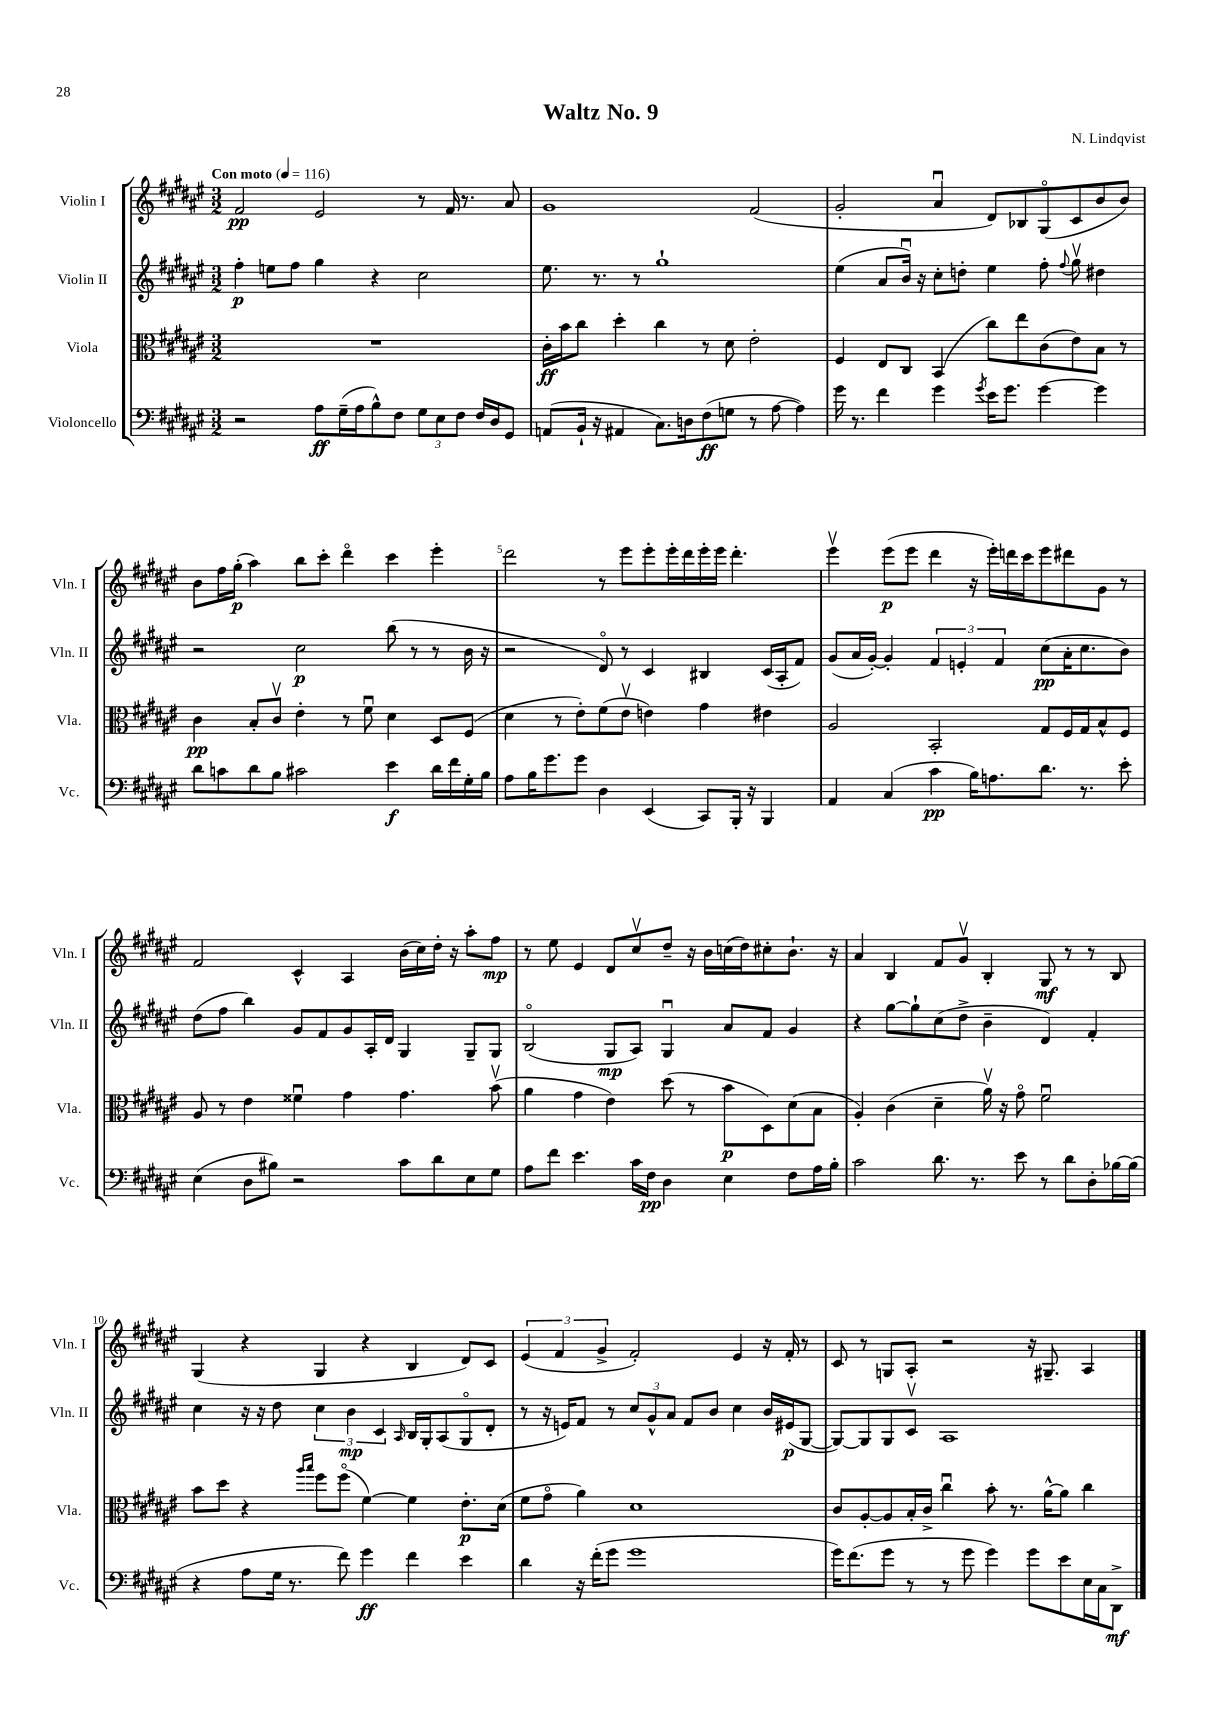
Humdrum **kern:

**kern	**dynam	**kern	**dynam	**kern	**dynam	**kern	**dynam
*part4	*part4	*part3	*part3	*part2	*part2	*part1	*part1
*staff4	*staff4	*staff3	*staff3	*staff2	*staff2	*staff1	*staff1
*I"Violoncello	*	*I"Viola	*	*I"Violin II	*	*I"Violin I	*
*I'Vc.	*	*I'Vla.	*	*I'Vln. II	*	*I'Vln. I	*
*clefF4	*	*clefC3	*	*clefG2	*	*clefG2	*
*k[f#c#g#d#a#e#]	*	*k[f#c#g#d#a#e#]	*	*k[f#c#g#d#a#e#]	*	*k[f#c#g#d#a#e#]	*
*M3/2	*	*M3/2	*	*M3/2	*	*M3/2	*
*MM116	*	*MM116	*	*MM116	*	*MM116	*
=1	=1	=1	=1	=1	=1	=1	=1
!	!	!	!	!	!	!LO:TX:a:B:t=Con moto	!
2r	.	1.r	.	4ff#'\	p	2f#/	pp
.	.	.	.	8een\L	.	.	.
.	.	.	.	8ff#\J	.	.	.
8A#\L	ff	.	.	4gg#\	.	2e#/	.
(16G#~\L	.	.	.	.	.	.	.
16A#\J	.	.	.	.	.	.	.
8B^^\)	.	.	.	4r	.	.	.
8F#\J	.	.	.	.	.	.	.
12G#\L	.	.	.	2cc#\	.	8r	.
12E#\	.	.	.	.	.	.	.
.	.	.	.	.	.	16f#/	.
12F#\J	.	.	.	.	.	.	.
.	.	.	.	.	.	8.r	.
16F#/LL	.	.	.	.	.	.	.
16D#/J	.	.	.	.	.	.	.
8GG#/J	.	.	.	.	.	8a#/	.
=2	=2	=2	=2	=2	=2	=2	=2
(8AAn/L	.	16c#'\LL	ff	8.ee#\	.	1g#	.
.	.	16b\J	.	.	.	.	.
16BB`/Jk	.	8cc#\J	.	.	.	.	.
16r	.	.	.	8.r	.	.	.
4AA#X/	.	4dd#'\	.	.	.	.	.
.	.	.	.	8r	.	.	.
8.C#\L)	.	4cc#\	.	1gg#`	.	.	.
16Dn\k	.	.	.	.	.	.	.
(8F#\	ff	8r	.	.	.	.	.
8Gn\J	.	8d#\	.	.	.	.	.
8r	.	2e#'\	.	.	.	(2f#/	.
[8A#\	.	.	.	.	.	.	.
4A#\])	.	.	.	.	.	.	.
=3	=3	=3	=3	=3	=3	=3	=3
16g#\	.	4F#/	.	(4ee#\	.	2g#'/	.
8.r	.	.	.	.	.	.	.
4f#\	.	8E#/L	.	8a#/L	.	.	.
.	.	8C#/J	.	16bu/Jk)	.	.	.
.	.	.	.	16r	.	.	.
4g#\	.	(4BB/	.	8cc#'\L	.	4a#u/	.
.	.	.	.	8ddn'\J	.	.	.
8qg#/	.	.	.	.	.	.	.
16e#\KL	.	8cc#\L)	.	4ee#\	.	8d#/L)	.
8.g#\J	.	.	.	.	.	.	.
.	.	8ee#\	.	.	.	8B-X/	.
[4g#\	.	(8c#\	.	8ff#'\	.	(8G#/	.
.	.	.	.	8qqff#/	.	.	.
.	.	8e#\)	.	8gg#v\	.	8c#/	.
4g#\]	.	8B\J	.	4dd#X\	.	8b/	.
.	.	8r	.	.	.	8b/J)	.
!!LO:LB:g=z
=4	=4	=4	=4	=4	=4	=4	=4
8d#\L	.	4c#\	pp	2r	.	8b\L	.
8cn\	.	.	.	.	.	16ff#\L	.
.	.	.	.	.	.	(16gg#'\JJ	p
8d#\	.	8B'/L	.	.	.	4aa#\)	.
8B\J	.	8c#v/J	.	.	.	.	.
2c#X\	.	4e#'\	.	2cc#\	p	8bb\L	.
.	.	.	.	.	.	8ccc#'\J	.
.	.	8r	.	.	.	4ddd#\	.
.	.	8f#u\	.	.	.	.	.
4e#\	f	4d#\	.	(8bb\	.	4ccc#\	.
.	.	.	.	8r	.	.	.
16d#\LL	.	8D#/L	.	8r	.	4eee#'\	.
16f#\	.	.	.	.	.	.	.
16G#'\	.	(8F#/J	.	16b\	.	.	.
16B\JJ	.	.	.	16r	.	.	.
=5	=5	=5	=5	=5	=5	=5	=5
8A#\L	.	4d#\	.	2r	.	2ddd#\	.
16B\K	.	.	.	.	.	.	.
8.g#\	.	.	.	.	.	.	.
.	.	8r	.	.	.	.	.
8g#\J	.	8e#'\L)	.	.	.	.	.
4D#\	.	(8f#\	.	8d#/)	.	8r	.
.	.	8e#v\J	.	8r	.	8eee#\L	.
(4EE#/	.	4en\)	.	4c#/	.	8eee#'\	.
.	.	.	.	.	.	16eee#'\L	.
.	.	.	.	.	.	16ddd#\	.
8CC#/L)	.	4g#\	.	4B#X/	.	16eee#'\	.
.	.	.	.	.	.	16eee#\JJ	.
16BBB'/Jk	.	.	.	.	.	4.ddd#'\	.
16r	.	.	.	.	.	.	.
4BBB/	.	4e#X\	.	(16c#/LL	.	.	.
.	.	.	.	16A#'/J	.	.	.
.	.	.	.	8f#/J)	.	.	.
=6	=6	=6	=6	=6	=6	=6	=6
4AA#/	.	2A#/	.	(8g#/L	.	4eee#v\	.
.	.	.	.	16a#/L	.	.	.
.	.	.	.	[16g#'/JJ)	.	.	.
(4C#/	.	.	.	4g#'/]	.	(8eee#\L	p
.	.	.	.	.	.	8eee#\J	.
4c#\	pp	2BB'/	.	6f#/	.	4ddd#\	.
.	.	.	.	6en'/	.	.	.
16B\KL)	.	.	.	.	.	16r	.
8.An\	.	.	.	.	.	16eee#'\LL)	.
.	.	.	.	6f#/	.	.	.
.	.	.	.	.	.	16dddn\	.
.	.	.	.	.	.	16ccc#\J	.
8.d#\J	.	8G#/L	.	(8cc#\L	pp	8eee#\	.
.	.	16F#/L	.	16a#'\K	.	8ddd#X\	.
8.r	.	16G#/J	.	8.cc#\	.	.	.
.	.	8B^^/	.	.	.	8g#\J	.
8e#'\	.	8F#/J	.	8b\J)	.	8r	.
!!LO:LB:g=z
=7	=7	=7	=7	=7	=7	=7	=7
(4E#\	.	8A#/	.	(8dd#\L	.	2f#/	.
.	.	8r	.	8ff#\J	.	.	.
8D#\L	.	4e#\	.	4bb\)	.	.	.
8B#X\J)	.	.	.	.	.	.	.
2r	.	4f##Xu\	.	8g#/L	.	4c#^^/	.
.	.	.	.	8f#/	.	.	.
.	.	4g#\	.	8g#/	.	4A#/	.
.	.	.	.	16A#'/L	.	.	.
.	.	.	.	16d#/JJ	.	.	.
8c#\L	.	4.g#\	.	4G#/	.	(16b\LL	.
.	.	.	.	.	.	16cc#\)	.
8d#\	.	.	.	.	.	16dd#'\JJ	.
.	.	.	.	.	.	16r	.
8E#\	.	.	.	8G#~/L	.	8aa#'\L	.
8G#\J	.	(8bv\	.	8G#/J	.	8ff#\J	mp
=8	=8	=8	=8	=8	=8	=8	=8
8A#\L	.	4a#\	.	(2B/	.	8r	.
8f#\J	.	.	.	.	.	8ee#\	.
4.e#\	.	4g#\	.	.	.	4e#/	.
.	.	4e#\)	.	8G#/L	mp	8d#/L	.
16c#\LL	.	.	.	8A#/J)	.	8cc#v/	.
16F#\JJ	pp	.	.	.	.	.	.
4D#\	.	(8dd#\	.	4G#u/	.	8dd#~/J	.
.	.	8r	.	.	.	16r	.
.	.	.	.	.	.	16b\LL	.
4E#\	.	8b\L	p	8a#/L	.	(16ccn\	.
.	.	.	.	.	.	16dd#\J)	.
.	.	8D#\)	.	8f#/J	.	8cc#X'\	.
8F#\L	.	(8d#\	.	4g#/	.	8.b`\J	.
16A#\L	.	8B\J	.	.	.	.	.
16B'\JJ	.	.	.	.	.	16r	.
=9	=9	=9	=9	=9	=9	=9	=9
2c#\	.	4A#'/)	.	4r	.	4a#/	.
.	.	(4c#\	.	[8gg#\L	.	4B/	.
.	.	.	.	8gg#`\]	.	.	.
8.d#\	.	4d#~\	.	(8cc#\	.	8f#/L	.
.	.	.	.	8dd#^\J	.	8g#v/J	.
8.r	.	.	.	.	.	.	.
.	.	16a#v\)	.	4b~\	.	4B'/	.
.	.	16r	.	.	.	.	.
8e#\	.	8g#\	.	.	.	.	.
8r	.	2f#u\	.	4d#/)	.	8G#/	mf
8d#\L	.	.	.	.	.	8r	.
8D#'\	.	.	.	4f#'/	.	8r	.
[16B-X\L	.	.	.	.	.	8B/	.
(16B-\JJ]	.	.	.	.	.	.	.
!!LO:LB:g=z
=10	=10	=10	=10	=10	=10	=10	=10
4r	.	8b\L	.	4cc#\	.	(4G#/	.
.	.	8dd#\J	.	.	.	.	.
8A#\L	.	4r	.	16r	.	4r	.
.	.	.	.	16r	.	.	.
16G#\Jk	.	.	.	8dd#\	.	.	.
8.r	.	.	.	.	.	.	.
.	.	16qqaa#/LL	.	.	.	.	.
.	.	16qqbb/JJ	.	.	.	.	.
.	.	8ff#\L	.	6cc#\	.	4G#/	.
8f#\)	.	(8ff#\J	.	.	.	.	.
.	.	.	.	6b\	mp	.	.
4g#\	ff	[4f#\)	.	.	.	4r	.
.	.	.	.	6c#/	.	.	.
.	.	.	.	16qqA#/	.	.	.
4f#\	.	4f#\]	.	16B/LL	.	4B/	.
.	.	.	.	16G#'/J	.	.	.
.	.	.	.	(8A#/	.	.	.
4e#\	.	8.e#'\L	p	8G#/	.	8d#/L)	.
.	.	.	.	8d#'/J	.	8c#/J	.
.	.	(16d#\Jk	.	.	.	.	.
=11	=11	=11	=11	=11	=11	=11	=11
4d#\	.	8f#\L	.	8r	.	(6e#/	.
.	.	8g#\J	.	16r	.	.	.
.	.	.	.	.	.	6f#/	.
.	.	.	.	16en/KL)	.	.	.
16r	.	4a#\)	.	8f#/J	.	.	.
(16f#'\KL	.	.	.	.	.	.	.
.	.	.	.	.	.	6g#^/	.
8g#\J	.	.	.	8r	.	.	.
1g#	.	1d#	.	12cc#/L	.	2f#'/)	.
.	.	.	.	12g#^^/	.	.	.
.	.	.	.	12a#/J	.	.	.
.	.	.	.	8f#/L	.	.	.
.	.	.	.	8b/J	.	.	.
.	.	.	.	4cc#\	.	4e#/	.
.	.	.	.	16b/LL	.	16r	.
.	.	.	.	(16e#X/J	p	16f#'/	.
.	.	.	.	[8G#/J	.	8r	.
=12	=12	=12	=12	=12	=12	=12	=12
16g#\KL)	.	8c#/L	.	8G#/L_)	.	8c#/	.
(8.f#\	.	.	.	.	.	.	.
.	.	[8A#'/	.	8G#/]	.	8r	.
8g#\J	.	8A#/]	.	8G#/	.	8Gn/L	.
8r	.	16B'/L	.	8c#v/J	.	8A#'/J	.
.	.	16c#^/JJ	.	.	.	.	.
8r	.	4cc#u\	.	1A#	.	2r	.
8g#\	.	.	.	.	.	.	.
4g#\)	.	8b'\	.	.	.	.	.
.	.	8.r	.	.	.	.	.
8g#\L	.	.	.	.	.	16r	.
.	.	[16a#^^\KL	.	.	.	8.G#X~/	.
8e#\	.	8a#\J]	.	.	.	.	.
16E#\L	.	4cc#\	.	.	.	4A#/	.
16C#\J	.	.	.	.	.	.	.
8DD#^\J	mf	.	.	.	.	.	.
==	==	==	==	==	==	==	==
*-	*-	*-	*-	*-	*-	*-	*-
